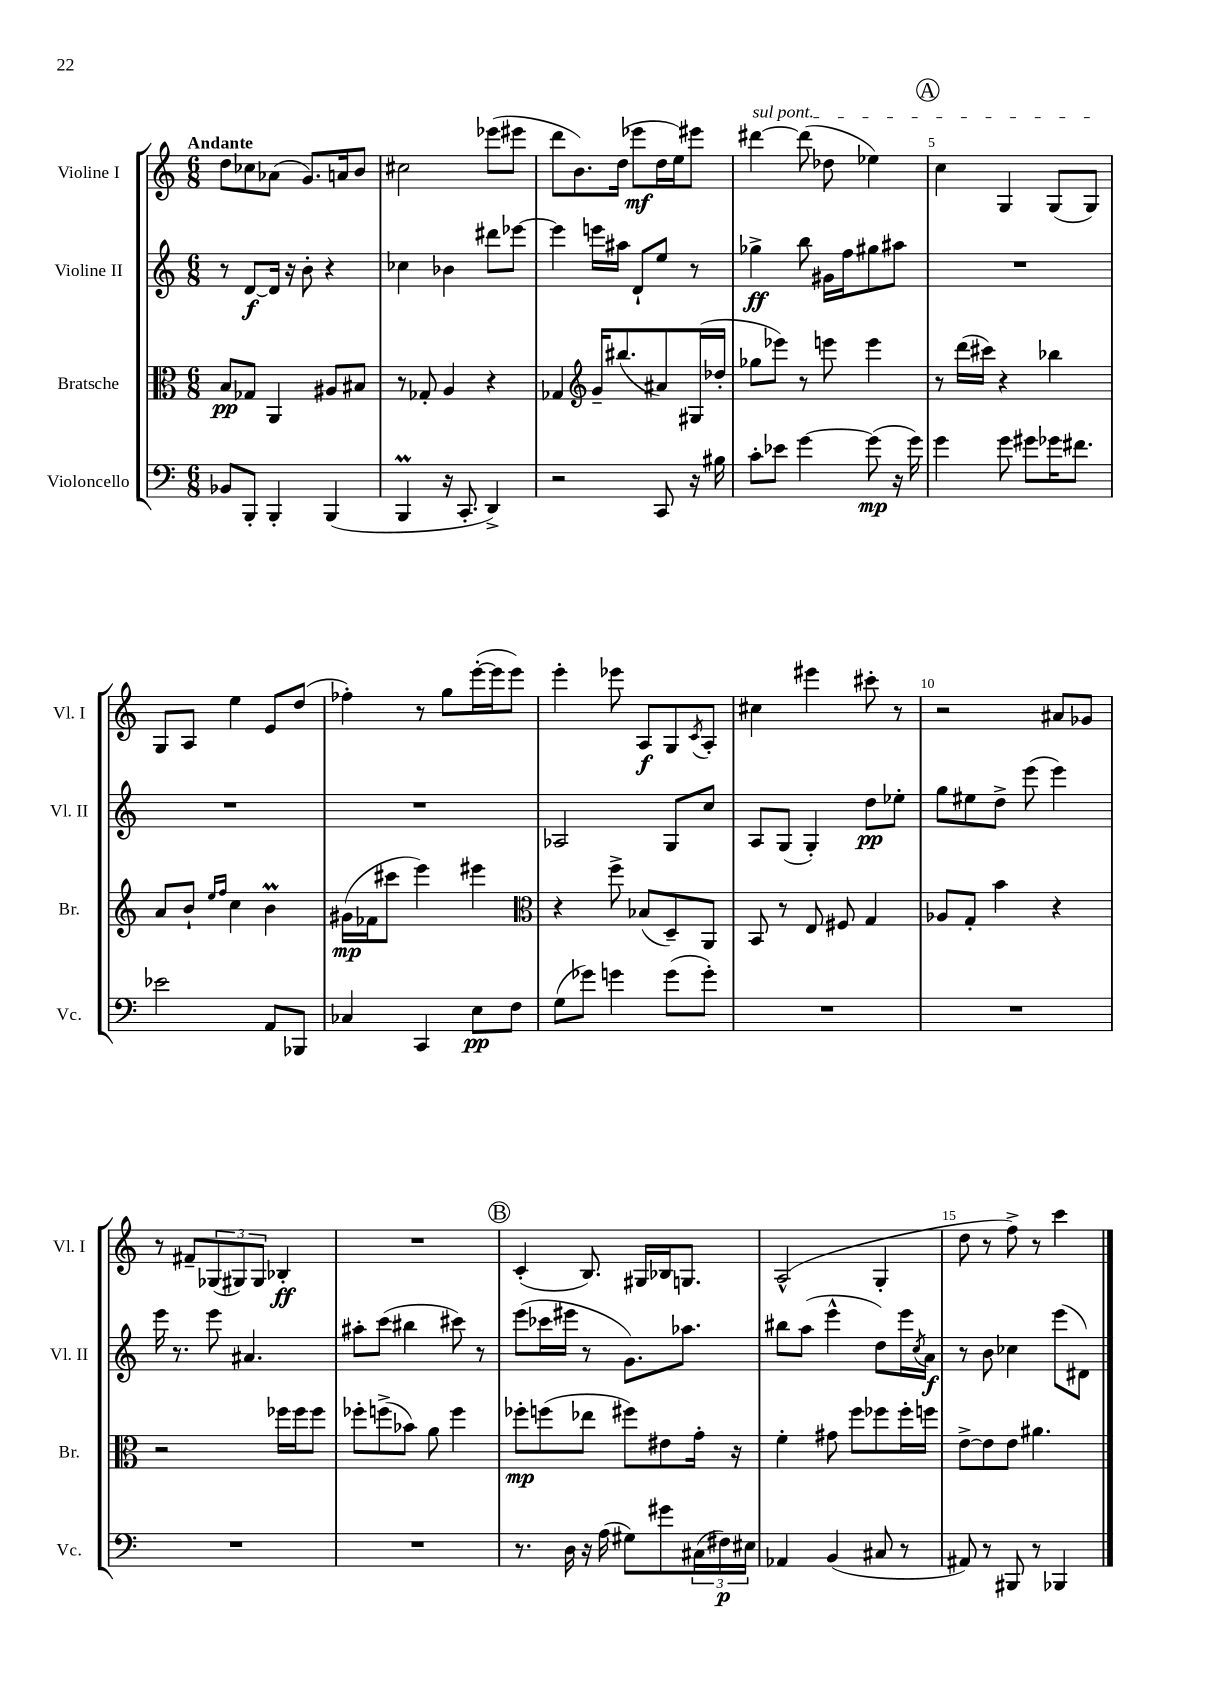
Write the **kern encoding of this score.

**kern	**dynam	**kern	**dynam	**kern	**dynam	**kern	**dynam
*part4	*part4	*part3	*part3	*part2	*part2	*part1	*part1
*staff4	*staff4	*staff3	*staff3	*staff2	*staff2	*staff1	*staff1
*I"Violoncello	*	*I"Bratsche	*	*I"Violine II	*	*I"Violine I	*
*I'Vc.	*	*I'Br.	*	*I'Vl. II	*	*I'Vl. I	*
*clefF4	*	*clefC3	*	*clefG2	*	*clefG2	*
*k[]	*	*k[]	*	*k[]	*	*k[]	*
*M6/8	*	*M6/8	*	*M6/8	*	*M6/8	*
=1	=1	=1	=1	=1	=1	=1	=1
!	!	!	!	!	!	!LO:TX:a:B:t=Andante	!
8BB-X/L	.	8B/L	pp	8r	.	8dd\L	.
8BBB'/J	.	8G-X/J	.	[8d/L	f	8cc-X\	.
4BBB'/	.	4AA/	.	16d/Jk]	.	(8a-X\J	.
.	.	.	.	16r	.	.	.
.	.	.	.	8b'\	.	8.g/L)	.
(4BBB/	.	8A#X/L	.	4r	.	.	.
.	.	.	.	.	.	16an/k	.
.	.	8B#X/J	.	.	.	8b/J	.
=2	=2	=2	=2	=2	=2	=2	=2
4BBBm/	.	8r	.	4cc-X\	.	2cc#X\	.
.	.	8G-X'/	.	.	.	.	.
16r	.	4A/	.	4b-X\	.	.	.
8.CC'/	.	.	.	.	.	.	.
4DD^/)	.	4r	.	8ddd#X\L	.	(8eee-X\L	.
.	.	.	.	[8eee-X\J	.	8eee#X\J	.
=3	=3	=3	=3	=3	=3	=3	=3
2r	.	4G-X/	.	4eee-\]	.	8ddd\L	.
.	.	.	.	.	.	8.b\)	.
*	*	*clefG2	*	*	*	*	*
.	.	16g~/KL	.	16eeen\LL	.	.	.
.	.	(8.bb#X/	.	16aa#X\JJ	.	(16dd\Jk	.
.	.	.	.	8d`/L	.	8eee-X\L	mf
8CC/	.	8a#X/)	.	8ee/J	.	16dd\L	.
.	.	.	.	.	.	16ee\J)	.
16r	.	(16G#X/L	.	8r	.	8eee#X\J	.
16B#X\	.	16dd-X'/JJ	.	.	.	.	.
=4	=4	=4	=4	=4	=4	=4	=4
!	!	!	!	!	!	!LO:TX:a:i:t=sul pont.	!
8c'\L	.	8gg-X\L	.	4gg-X^\	ff	[4ddd#X\	.
8e-X\J	.	8eee-X\J)	.	.	.	.	.
[4g\	.	8r	.	8bb\	.	(8ddd#\]	.
.	.	8eeen\	.	16g#X\LL	.	8dd-X\	.
.	.	.	.	16ff\J	.	.	.
(8g\]	mp	4eee\	.	8gg#X\	.	4ee-X\)	.
16r	.	.	.	8aa#X\J	.	.	.
16g\)	.	.	.	.	.	.	.
!!LO:REH:place=s1:t=A
=5	=5	=5	=5	=5	=5	=5	=5
4g\	.	8r	.	2.r	.	4cc\	.
.	.	(16ddd\LL	.	.	.	.	.
.	.	16ccc#X\JJ)	.	.	.	.	.
8g\	.	4r	.	.	.	4G/	.
8g#X\L	.	.	.	.	.	.	.
16g-X\K	.	4bb-X\	.	.	.	(8G/L	.
8.f#X\J	.	.	.	.	.	.	.
.	.	.	.	.	.	8G/J)	.
!!LO:LB:g=z
=6	=6	=6	=6	=6	=6	=6	=6
2e-X\	.	8a/L	.	2.r	.	8G/L	.
.	.	8b`/J	.	.	.	8A/J	.
.	.	16qqee/LL	.	.	.	.	.
.	.	16qqff/JJ	.	.	.	.	.
.	.	4cc\	.	.	.	4ee\	.
8AA/L	.	4bm\	.	.	.	8e/L	.
8BBB-X/J	.	.	.	.	.	(8dd/J	.
=7	=7	=7	=7	=7	=7	=7	=7
4C-X/	.	(16g#X\LL	mp	2.r	.	4ff-X'\)	.
.	.	16f-X\J	.	.	.	.	.
.	.	8ccc#X\J	.	.	.	.	.
4CC/	.	4eee\)	.	.	.	8r	.
.	.	.	.	.	.	8gg\L	.
8E\L	pp	4eee#X\	.	.	.	([16eee'\L	.
.	.	.	.	.	.	16eee\J]	.
8F\J	.	.	.	.	.	8eee\J)	.
=8	=8	=8	=8	=8	=8	=8	=8
*	*	*clefC3	*	*	*	*	*
(8G\L	.	4r	.	2A-X/	.	4eee'\	.
8g-X\J)	.	.	.	.	.	.	.
4gn\	.	8ff^\	.	.	.	8eee-X\	.
.	.	(8B-X/L	.	.	.	8A/L	f
(8g\L	.	8D~/)	.	8G/L	.	8G/	.
.	.	.	.	.	.	8qc/	.
8g'\J)	.	8AA/J	.	8cc/J	.	8A'/J	.
=9	=9	=9	=9	=9	=9	=9	=9
2.r	.	8BB/	.	8A/L	.	4cc#X\	.
.	.	8r	.	(8G/J	.	.	.
.	.	8E/	.	4G'/)	.	4eee#X\	.
.	.	8F#X/	.	.	.	.	.
.	.	4G/	.	8dd\L	pp	8ccc#X'\	.
.	.	.	.	8ee-X'\J	.	8r	.
=10	=10	=10	=10	=10	=10	=10	=10
2.r	.	8A-X/L	.	8gg\L	.	2r	.
.	.	8G'/J	.	8ee#X\	.	.	.
.	.	4b\	.	8dd^\J	.	.	.
.	.	.	.	(8eee\	.	.	.
.	.	4r	.	4eee\)	.	8a#X/L	.
.	.	.	.	.	.	8g-X/J	.
!!LO:LB:g=z
=11	=11	=11	=11	=11	=11	=11	=11
2.r	.	2r	.	16eee\	.	8r	.
.	.	.	.	8.r	.	.	.
.	.	.	.	.	.	8f#X~/L	.
.	.	.	.	8eee\	.	(12G-X/	.
.	.	.	.	.	.	12G#X/)	.
.	.	.	.	4.a#X/	.	.	.
.	.	.	.	.	.	12G#/J	.
.	.	16ff-X\LL	.	.	.	4B-X'/	ff
.	.	16ff-\J	.	.	.	.	.
.	.	8ff-\J	.	.	.	.	.
=12	=12	=12	=12	=12	=12	=12	=12
2.r	.	8ff-X'\L	.	8aa#X'\L	.	2.r	.
.	.	(8ffn^\	.	(8ccc\J	.	.	.
.	.	8b-X\J)	.	4bb#X\	.	.	.
.	.	8a\	.	.	.	.	.
.	.	4ff\	.	8ccc#X\)	.	.	.
.	.	.	.	8r	.	.	.
!!LO:REH:place=s1:t=B
=13	=13	=13	=13	=13	=13	=13	=13
8.r	.	8ff-X'\L	mp	(8eee\L	.	(4c'/	.
.	.	(8ffn\	.	16ccc-X\L	.	.	.
16D\	.	.	.	16eee#X\JJ	.	.	.
16r	.	8ee-X\J	.	8r	.	8.B/)	.
(16A\	.	.	.	.	.	.	.
8G#X\L)	.	8ff#X\L)	.	8.g\L)	.	.	.
.	.	.	.	.	.	16G#X/LL	.
8g#X\	.	8e#X\	.	.	.	16B-X/J	.
.	.	.	.	8.aa-X\J	.	8.Gn/J	.
(24C#X\L	.	16g'\Jk	.	.	.	.	.
24F#X\)	p	.	.	.	.	.	.
.	.	16r	.	.	.	.	.
24E#X\JJ	.	.	.	.	.	.	.
=14	=14	=14	=14	=14	=14	=14	=14
4AA-X/	.	4f'\	.	8bb#X\L	.	(2A^^/	.
.	.	.	.	(8aa\J	.	.	.
(4BB/	.	8g#X\	.	4eee^^\	.	.	.
.	.	8ff\L	.	.	.	.	.
8C#X/	.	8ff-X\	.	8dd\L)	.	4G'/	.
8r	.	16ff-'\L	.	16eee\L	.	.	.
.	.	.	.	8qcc/	.	.	.
.	.	16ffn\JJ	.	16a\JJ	f	.	.
=15	=15	=15	=15	=15	=15	=15	=15
8AA#X/)	.	[8e^\L	.	8r	.	8dd\	.
8r	.	8e\]	.	8b\	.	8r	.
8BBB#X/	.	8e\J	.	4cc-X\	.	8ff^\)	.
8r	.	4.a#X\	.	.	.	8r	.
4BBB-X/	.	.	.	(8eee\L	.	4ccc\	.
.	.	.	.	8d#X\J)	.	.	.
==	==	==	==	==	==	==	==
*-	*-	*-	*-	*-	*-	*-	*-
